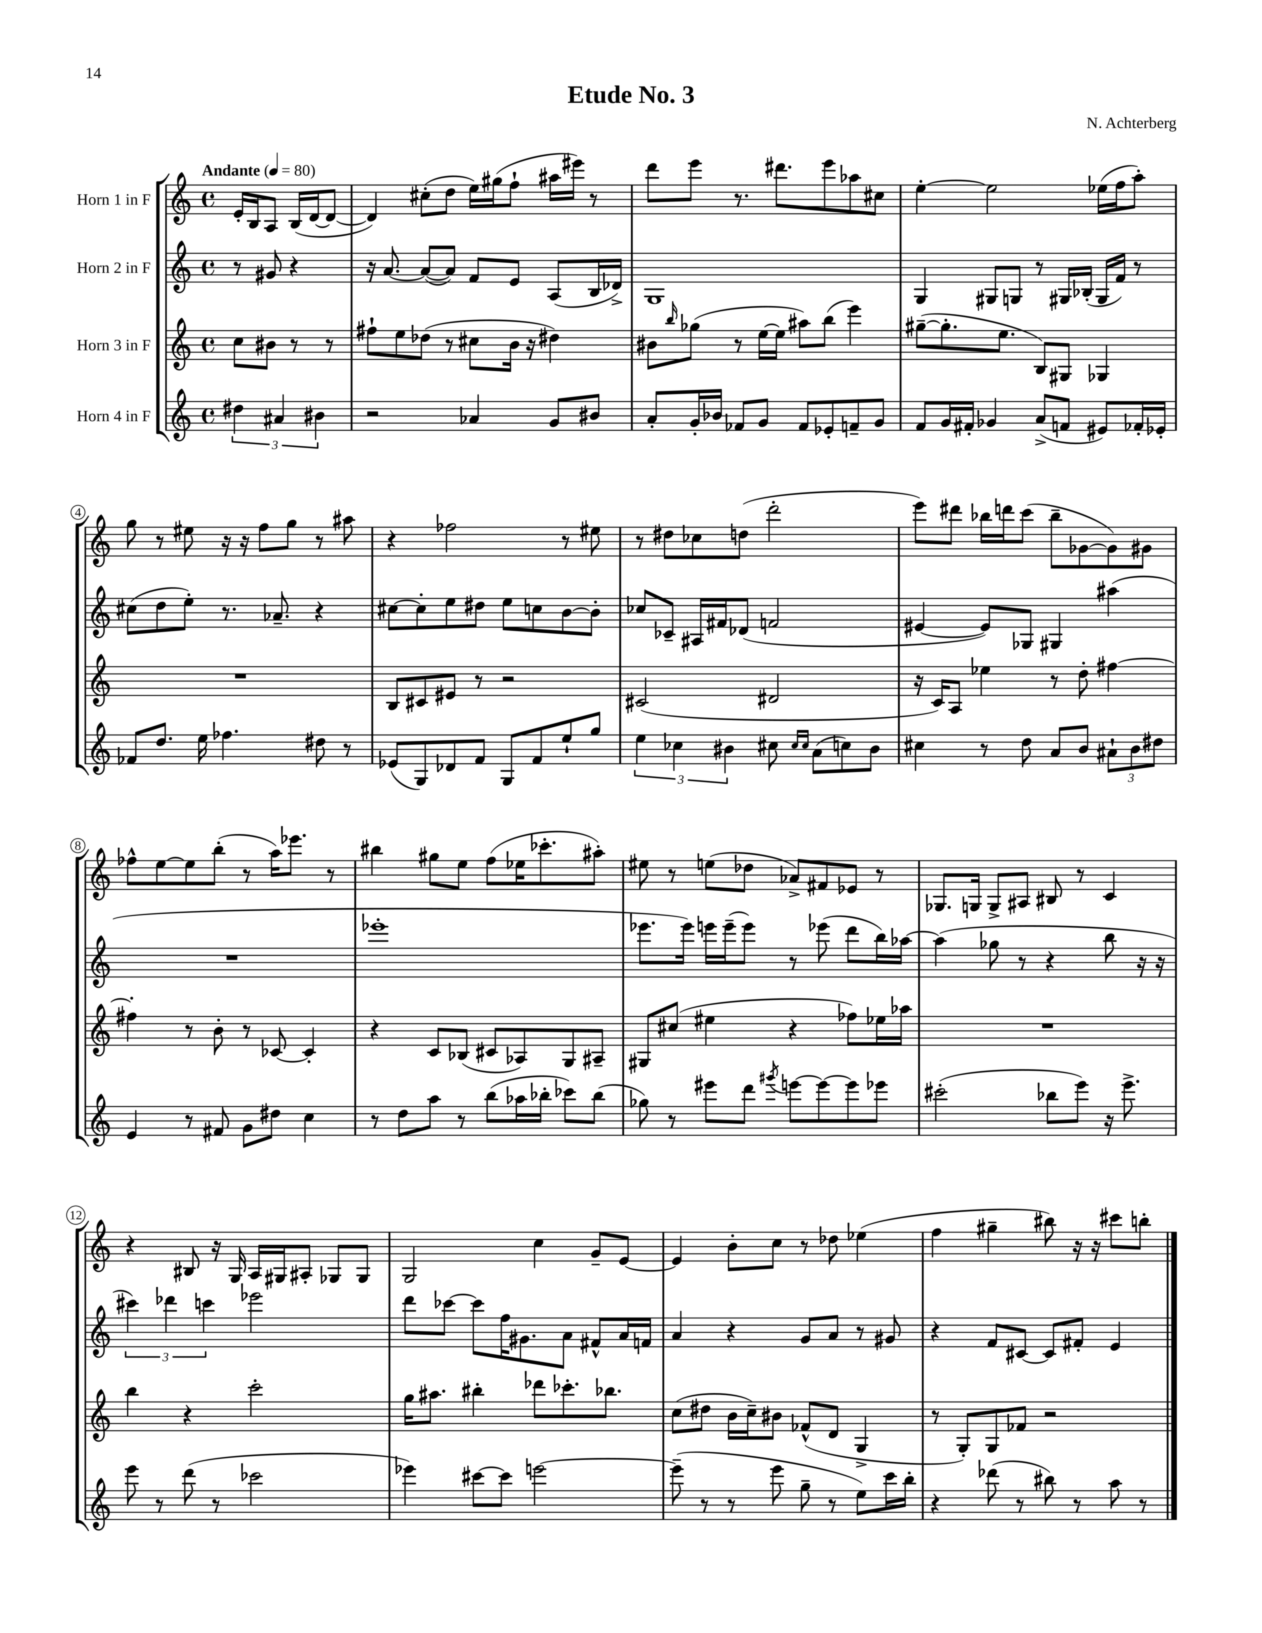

**kern	**kern	**kern	**kern
*staff4	*staff3	*staff2	*staff1
*clefG2	*clefG2	*clefG2	*clefG2
*k[]	*k[]	*k[]	*k[]
*M4/4	*M4/4	*M4/4	*M4/4
*met(c)	*met(c)	*met(c)	*met(c)
*MM80	*MM80	*MM80	*MM80
6dd#	8cc	8r	16e'
.	.	.	16B
.	8b#	8g#	8A
6a#	.	.	.
.	8r	4r	(16B
.	.	.	[16d
6b#	.	.	.
.	8r	.	8d_
=	=	=	=
2r	8ff#`	16r	4d])
.	.	[8.a	.
.	8ee	.	.
.	(8dd-	(8a_	(8cc#'
.	8r	8a])	8dd
4a-	8cc#	8f	16ee)
.	.	.	(16gg#
.	16b	8e	8ff`
.	16r	.	.
8g	4dd#)	(8A	16aa#
.	.	.	16eee#)
8b#	.	16B	8r
.	.	16d-^)	.
=	=	=	=
8a'	8b#	1G	8ddd
.	16qqbb	.	.
16g'	(8gg-	.	8eee
16b-	.	.	.
8f-	8r	.	8.r
8g	[16ee	.	.
.	16ee]	.	8.ddd#
8f-	8aa#)	.	.
8e-'	(8bb	.	8eee
8f~	4eee)	.	8aa-
8g	.	.	8cc#
=	=	=	=
8f	([8gg#~	4G	[4ee'
16g	8.gg#']	.	.
16f#'	.	.	.
4g-	.	8G#	2ee]
.	8.ee	.	.
.	.	8G	.
(8a^	8B)	8r	.
8f	8G#	16G#	.
.	.	(16B-'	.
8e#)	4G-	16G#	(16ee-
.	.	16f)	16ff
16f-'	.	8r	8aa')
16e-'	.	.	.
=	=	=	=
8f-	1r	(8cc#	8gg
8.dd	.	8dd	8r
.	.	8ee')	8ee#
16ee	.	.	.
4.ff-	.	8.r	16r
.	.	.	16r
.	.	.	8ff
.	.	8.a-~	.
.	.	.	8gg
8dd#	.	4r	8r
8r	.	.	8aa#
=	=	=	=
(8e-	8B	[8cc#	4r
8G)	8c#	8cc#']	.
8d-	8e#	8ee	2ff-
8f	8r	8dd#	.
8G	2r	8ee	.
8f	.	8cc	.
8ee`	.	[8b	8r
8gg	.	8b']	8ee#
=	=	=	=
6ee	(2c#	8cc-	8r
.	.	8c-~	8dd#
6cc-	.	.	.
.	.	16A#	8cc-
.	.	16f#	.
6b#	.	.	.
.	.	(8d-	(8dd
8cc#	2d#	2f	2ddd'
16qqcc#	.	.	.
16qqcc#	.	.	.
(8a	.	.	.
8cc)	.	.	.
8b#	.	.	.
=	=	=	=
4cc#	16r	[4e#	8eee)
.	16c)	.	.
.	8A	.	8ddd#
8r	4ee-	8e#])	16bb-
.	.	.	16ddd
8dd	.	8G-	(8ccc
8a	8r	4G#	8bb-~
8b	8dd'	.	[8g-
12a#`	[4ff#	(4aa#	8g-])
12b	.	.	.
.	.	.	8g#
12dd#	.	.	.
=	=	=	=
4e	4ff#']	1r	8ff-^^
.	.	.	[8ee
8r	8r	.	8ee]
8f#	8b'	.	(8bb'
8g	8r	.	8r
8dd#	[8c-	.	16aa)
.	.	.	8.eee-
4cc	4c-']	.	.
.	.	.	8r
=	=	=	=
8r	4r	1eee-'	4bb#
8dd	.	.	.
8aa	8c	.	8gg#
8r	(8B-	.	8ee
(8bb	8c#	.	(8ff
16aa-	8A-)	.	16ee-
16bb-'	.	.	8.ccc-'
8ccc-)	8G	.	.
(8bb-	8A#~	.	8aa#')
=	=	=	=
8gg-)	8G#	8.eee-	8ee#
8r	(8cc#	.	8r
.	.	16eee-)	.
8eee#	4ee#	16eee	(8ee
.	.	(16eee~	.
8ddd	.	8eee)	8dd-
8qggg#	.	.	.
[8eee	4r	8r	8a-^)
8eee_	.	(8eee-	8f#
8eee]	8ff-)	8ddd	8e-
8eee-	16ee-	16bb)	8r
.	16aa-	[16aa-	.
=	=	=	=
(2ccc#'	1r	(4aa-]	8.G-
.	.	.	16G
.	.	8gg-	8G^
.	.	8r	8A#
8bb-	.	4r	8B#
8eee)	.	.	8r
16r	.	8bb	4c
8.eee^	.	.	.
.	.	16r	.
.	.	16r	.
=	=	=	=
8eee	4bb	6ccc#)	4r
8r	.	.	.
.	.	6ddd-	.
(8ddd	4r	.	8B#
.	.	6ccc	.
8r	.	.	16r
.	.	.	16G
2ccc-	2ccc'	2eee-	16A
.	.	.	16G#
.	.	.	8A#'
.	.	.	8G-
.	.	.	8G-
=	=	=	=
4eee-)	16gg	8ddd	2G
.	8.aa#	.	.
.	.	[8ccc-	.
[8ccc#	4bb#'	8ccc-]	.
8ccc#]	.	16ff	.
.	.	8.g#	.
[2eee	8ddd-	.	4cc
.	8.ccc-'	8a	.
.	.	8f#^^	8g~
.	8.bb-	.	.
.	.	16a	[8e
.	.	16f	.
=	=	=	=
(8eee~]	(8cc	4a	4e]
8r	8dd#	.	.
8r	16b	4r	8b'
.	16cc~)	.	.
8eee	8b#	.	8cc
8gg~	(8f-^^	8g	8r
8r	8d	8a	8dd-
8ee)	4G^	8r	(4ee-
16ccc	.	8g#	.
16bb'	.	.	.
=	=	=	=
4r	8r	4r	4ff
.	8G')	.	.
(8ddd-	8G	8f	4gg#~
8r	8f-	[8c#	.
8bb#)	2r	8c#]	8bb#)
8r	.	8f#'	16r
.	.	.	16r
8aa	.	4e	8ccc#
8r	.	.	8bb'
==	==	==	==
*-	*-	*-	*-
